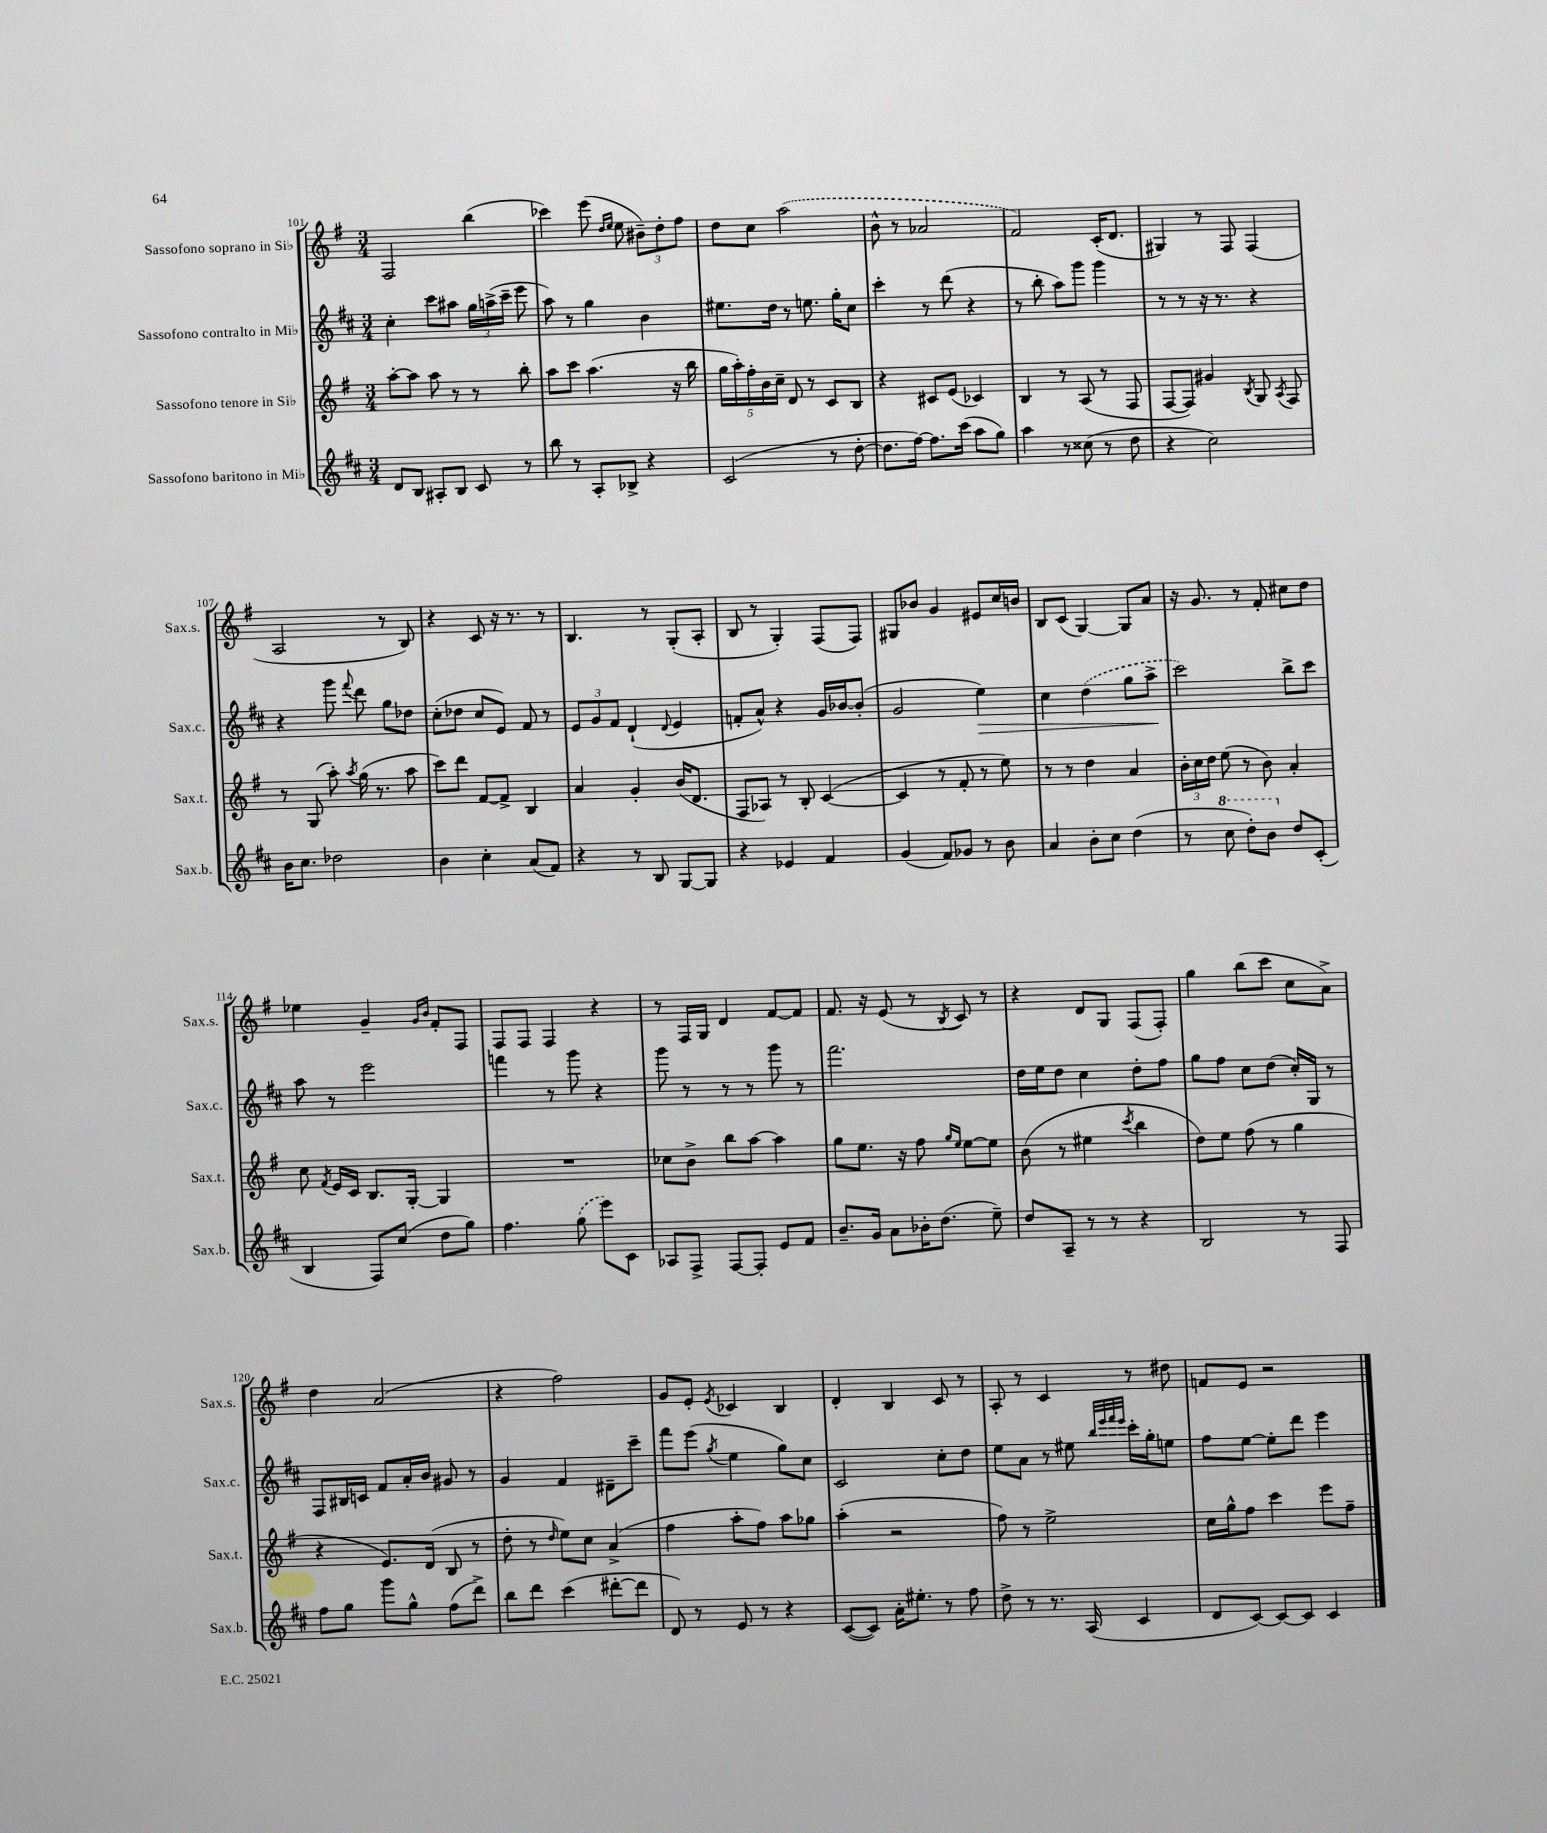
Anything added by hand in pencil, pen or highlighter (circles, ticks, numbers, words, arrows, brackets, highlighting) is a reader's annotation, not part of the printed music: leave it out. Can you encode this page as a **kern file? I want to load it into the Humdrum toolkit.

**kern	**kern	**kern	**dynam	**kern
*part4	*part3	*part2	*part2	*part1
*staff4	*staff3	*staff2	*staff2	*staff1
*I"Sassofono baritono in Mi♭	*I"Sassofono tenore in Si♭	*I"Sassofono contralto in Mi♭	*	*I"Sassofono soprano in Si♭
*I'Sax.b.	*I'Sax.t.	*I'Sax.c.	*	*I'Sax.s.
*clefG2	*clefG2	*clefG2	*	*clefG2
*k[f#c#]	*k[f#]	*k[f#c#]	*	*k[f#]
*M3/4	*M3/4	*M3/4	*	*M3/4
=101	=101	=101	=101	=101
8d/L	[8aa'\L	4cc#'\	.	2F#/
8B/J	8aa\J]	.	.	.
8A#X'/L	8aa\	8ccc#\L	.	.
8B/J	8r	8aa#X\J	.	.
8c#/	8r	24gg\LL	.	(4bb\
.	.	(24aan^\	.	.
.	.	24ccc#~\JJ	.	.
8r	8bb'\	8eee\	.	.
=102	=102	=102	=102	=102
8bb\	8aa\L	8aa\)	.	4ccc-X\)
8r	8ccc\J	8r	.	.
8A'/L	(4.aa\	4gg\	.	(8eee\
.	.	.	.	16qqdd/LL
.	.	.	.	16qqee/JJ
8B-X^/J	.	.	.	8ee\
4r	.	4b\	.	12b#X~\L)
.	.	.	.	12dd'\
.	16r	.	.	.
.	.	.	.	12ff#\J
.	16bb\	.	.	.
=103	=103	=103	=103	=103
(2c#/	20gg\LL	8.ee#X\L	.	8dd\L
.	20aa'\)	.	.	.
.	20ff#'\	.	.	.
.	.	.	.	8cc\J
.	20b\	.	.	.
.	.	16dd\Jk	.	.
.	20cc~\JJ	.	.	.
.	8d/	8r	.	(2aa\
.	8r	8.een\	.	.
8r	8c/L	.	.	.
.	.	16gg'\KL	.	.
[8dd'\	8B/J	8cc#\J	.	.
=104	=104	=104	=104	=104
8.dd\L]	4r	4ccc#'\	.	8b^^\
.	.	.	.	8r
[16ff#\Jk)	.	.	.	.
8.ff#\L]	8c#X/L	8r	.	2a-X/
.	(8e/J	(8ddd\	.	.
(16ccc#\Jk	.	.	.	.
8aa\L	4c-X/)	4r	.	.
8gg\J)	.	.	.	.
=105	=105	=105	=105	=105
4aa\	4B/	8r	.	2f#/)
.	.	8bb'\	.	.
8r	8r	8aa\L)	.	.
(8cc##X\	(8A/	8ggg\J	.	.
8r	8r	4ggg\	.	(16c'/KL
.	.	.	.	8.d/J
8dd\	8F#/	.	.	.
=106	=106	=106	=106	=106
4r	[8F#/L	8r	.	4G#X/)
.	8F#/J])	8r	.	.
2cc#\)	4g#X/	16r	.	8r
.	.	8.r	.	.
.	.	.	.	8F#/
.	8qB/	.	.	.
.	8G/	4r	.	(4F#/
.	8qA/	.	.	.
.	8F#/	.	.	.
!!LO:LB:g=z
=107	=107	=107	=107	=107
16b\KL	8r	4r	.	2A/
8.cc#\J	.	.	.	.
.	(8G/	.	.	.
2dd-X\	8aa'\)	8ggg\	.	.
.	8qaa/	8qqfff#/	.	.
.	(16gg\	8ddd\	.	.
.	8.r	.	.	.
.	.	8gg\L	.	8r
.	8aa\	8dd-X\J	.	8B/)
=108	=108	=108	=108	=108
4b\	8ccc\L)	(8cc#'\L	.	4r
.	8ddd\J	8dd-X\J	.	.
4cc#'\	[8f#/L	8cc#/L	.	8c/
.	8f#^/J]	8e/J)	.	16r
.	.	.	.	8.r
(8a/L	4B/	8f#/	.	.
8f#/J)	.	8r	.	8r
=109	=109	=109	=109	=109
4r	4a/	12e/L	.	4.B/
.	.	12g/	.	.
.	.	12f#/J	.	.
8r	4g'/	(4d`/	.	.
8B/	.	.	.	8r
.	.	8qqd/	.	.
[8G/L	(16b/KL	4e/	.	(8G'/L
.	8.d/J	.	.	.
8G/J]	.	.	.	8A'/J
=110	=110	=110	=110	=110
4r	8F#/L	8fn'/L	.	8B/
.	8A-X/J)	8a^^/J)	.	8r
4e-X/	8r	4r	.	4G'/)
.	8B'/	.	.	.
4f#/	([4c/	16g/LL	.	(8F#/L
.	.	[16b-X/J	.	.
.	.	(8b-'/J]	.	8F#/J)
=111	=111	=111	=111	=111
(4g/	4c/]	2g/	.	8G#X/L
.	.	.	.	8b-X/J
8f#/L)	8r	.	.	4g/
8g-X/J	8f#'/	.	.	.
!	!	!	!LO:HP:b	!
8r	8r	4ee\)	>	8e#X/L
8b\	8ee\)	.	.	16cc/L
.	.	.	.	16bn/JJ
=112	=112	=112	=112	=112
4a/	8r	4cc#\	.	8B/L
.	8r	.	.	(8c/J
8b'\L	4dd\	(4dd\	.	[4G/)
8cc#\J	.	.	.	.
(4dd\	4a/	8gg\L	.	8G/L]
.	.	8aa^\J	.	8a/J
.	.	.	]	.
=113	=113	=113	=113	=113
8r	24b'\LL	2ccc#\)	.	16r
.	24cc\	.	.	.
.	.	.	.	8.g/
.	24dd\JJ	.	.	.
*8va	*	*	*	*
8ccc#\	(8ee\	.	.	.
8ddd'\L)	8r	.	.	8r
8bb\J	8b\)	.	.	8f#'/
*X8va	*	*	*	*
8dd/L	4a'/	8bb^\L	.	8cc#X\L
(8c#'/J	.	8ccc#\J	.	8dd\J
!!LO:LB:g=z
=114	=114	=114	=114	=114
4B/	8cc\	8aa\	.	4ee-X\
.	8qf#/	.	.	.
.	16e/LL	8r	.	.
.	16c/JJ	.	.	.
8F#/L)	8.B/L	2eee\	.	4g~/
(8cc#/J	.	.	.	.
.	[16G'/Jk	.	.	.
.	.	.	.	16qqg/LL
.	.	.	.	16qqb/JJ
8dd\L	4G/]	.	.	8f#'/L
8gg\J)	.	.	.	8F#/J
=115	=115	=115	=115	=115
4.ff#\	2.r	4fffn\	.	8F#/L
.	.	.	.	8F#/J
.	.	8r	.	4F#/
(8gg\	.	8ggg\	.	.
8eee\L)	.	4r	.	4r
8c#\J	.	.	.	.
=116	=116	=116	=116	=116
8A-X/L	8cc-X\L	8ggg\	.	8r
8F#^/J	8b^\J	8r	.	16F#/LL
.	.	.	.	16G/JJ
[8F#/L	8bb\L	8r	.	4d/
8F#'/J]	[8aa\J	8r	.	.
8e/L	4aa\]	8ggg\	.	[8f#/L
8f#/J	.	8r	.	8f#/J]
=117	=117	=117	=117	=117
8.b~/L	8gg\L	2.fff#\	.	8.f#/
.	8.ee\J	.	.	.
16g/Jk	.	.	.	16r
8a\L	.	.	.	(8e/
.	16r	.	.	.
16b-X'\K	8ff#\	.	.	8r
(8.dd\J	.	.	.	.
.	16qqgg/LL	.	.	.
.	16qqee/JJ	.	.	8qB/
.	[8ee\L	.	.	8c/)
8ee~\)	8ee\J]	.	.	8r
=118	=118	=118	=118	=118
8dd/L	(8b\	16dd\LL	.	4r
.	.	16ee\J	.	.
8A~/J	8r	8dd\J	.	.
8r	4ee#X\	4cc#\	.	8d/L
8r	.	.	.	8G/J
.	8qccc/	.	.	.
4r	4bb\	8dd'\L	.	(8F#/L
.	.	8ff#\J	.	8F#'/J)
=119	=119	=119	=119	=119
2B/	8dd\L)	8gg\L	.	4gg\
.	8ee\J	8ff#\J	.	.
.	(8ff#\	8cc#\L	.	(8bb\L
.	8r	(8dd\J	.	8ccc\J
8r	4gg\	16cc#'/LL)	.	8cc\L
.	.	16G/JJ	.	.
8F#/	.	8r	.	8a^\J)
!!LO:LB:g=z
=120	=120	=120	=120	=120
8ff#\L	4r	8F#/L	.	4dd\
8gg\J	.	16B#X/L	.	.
.	.	16cn/JJ	.	.
8ggg\L	8.e/L)	8f#/L	.	(2a/
8gg^^\J	.	16a'/L	.	.
.	(16d/Jk	16b/JJ	.	.
(8ff#\L	8B/	8g#X/	.	.
8ddd^\J)	8r	8r	.	.
=121	=121	=121	=121	=121
8bb\L	8dd'\	4g/	.	4r
8ddd\J	8r	.	.	.
.	16qqdd/	.	.	.
(4ccc#\	8ee\L)	4f#/	.	2ff#\)
.	8cc\J	.	.	.
[8ddd#X'\L	(4a^/	8d#X~\L	.	.
8ddd#\J]	.	8ccc#~\J	.	.
=122	=122	=122	=122	=122
8d/)	4ff#\	8fff#\L	.	8g/L
8r	.	(8eee\J	.	8e'/J
.	.	8qgg/	.	8qe/
8e/	8aa'\L	4ee\	.	4c-X/
8r	8ff#\J)	.	.	.
4r	8aa\L	8gg\L)	.	4B/
.	8gg-X\J	8cc#\J	.	.
=123	=123	=123	=123	=123
([8c#/L	(4aa'\	2c#/	.	4d'/
8c#/J])	.	.	.	.
16a'\KL	2r	.	.	4B/
8.ee#X'\J	.	.	.	.
8r	.	8cc#'\L	.	8c/
8ff#\	.	8dd\J	.	8r
=124	=124	=124	=124	=124
8dd^\	8ff#\)	8ee\L	.	8A'/
8r	8r	8a\J	.	8r
8.r	2ee^\	8r	.	4c/
.	.	8ee#X\	.	.
(16A/	.	.	.	.
.	.	32qqbb/LLL	.	.
.	.	32qqeee/	.	.
.	.	32qqfff#/	.	.
.	.	32qqeee/JJJ	.	.
4c#/	.	16ccc#'\LL	.	8r
.	.	16gg'\J	.	.
.	.	8een\J	.	8dd#X\
=125	=125	=125	=125	=125
8d/L	16cc\LL	8ff#\L	.	8fn/L
.	16gg^^\J	.	.	.
[8c#/J)	8ff#\J	[8ee\J	.	8e/J
8c#/L_	4ccc\	8ee'\L]	.	2r
8c#/J]	.	8ddd\J	.	.
4c#/	8eee\L	4eee\	.	.
.	8ff#~\J	.	.	.
==	==	==	==	==
*-	*-	*-	*-	*-
